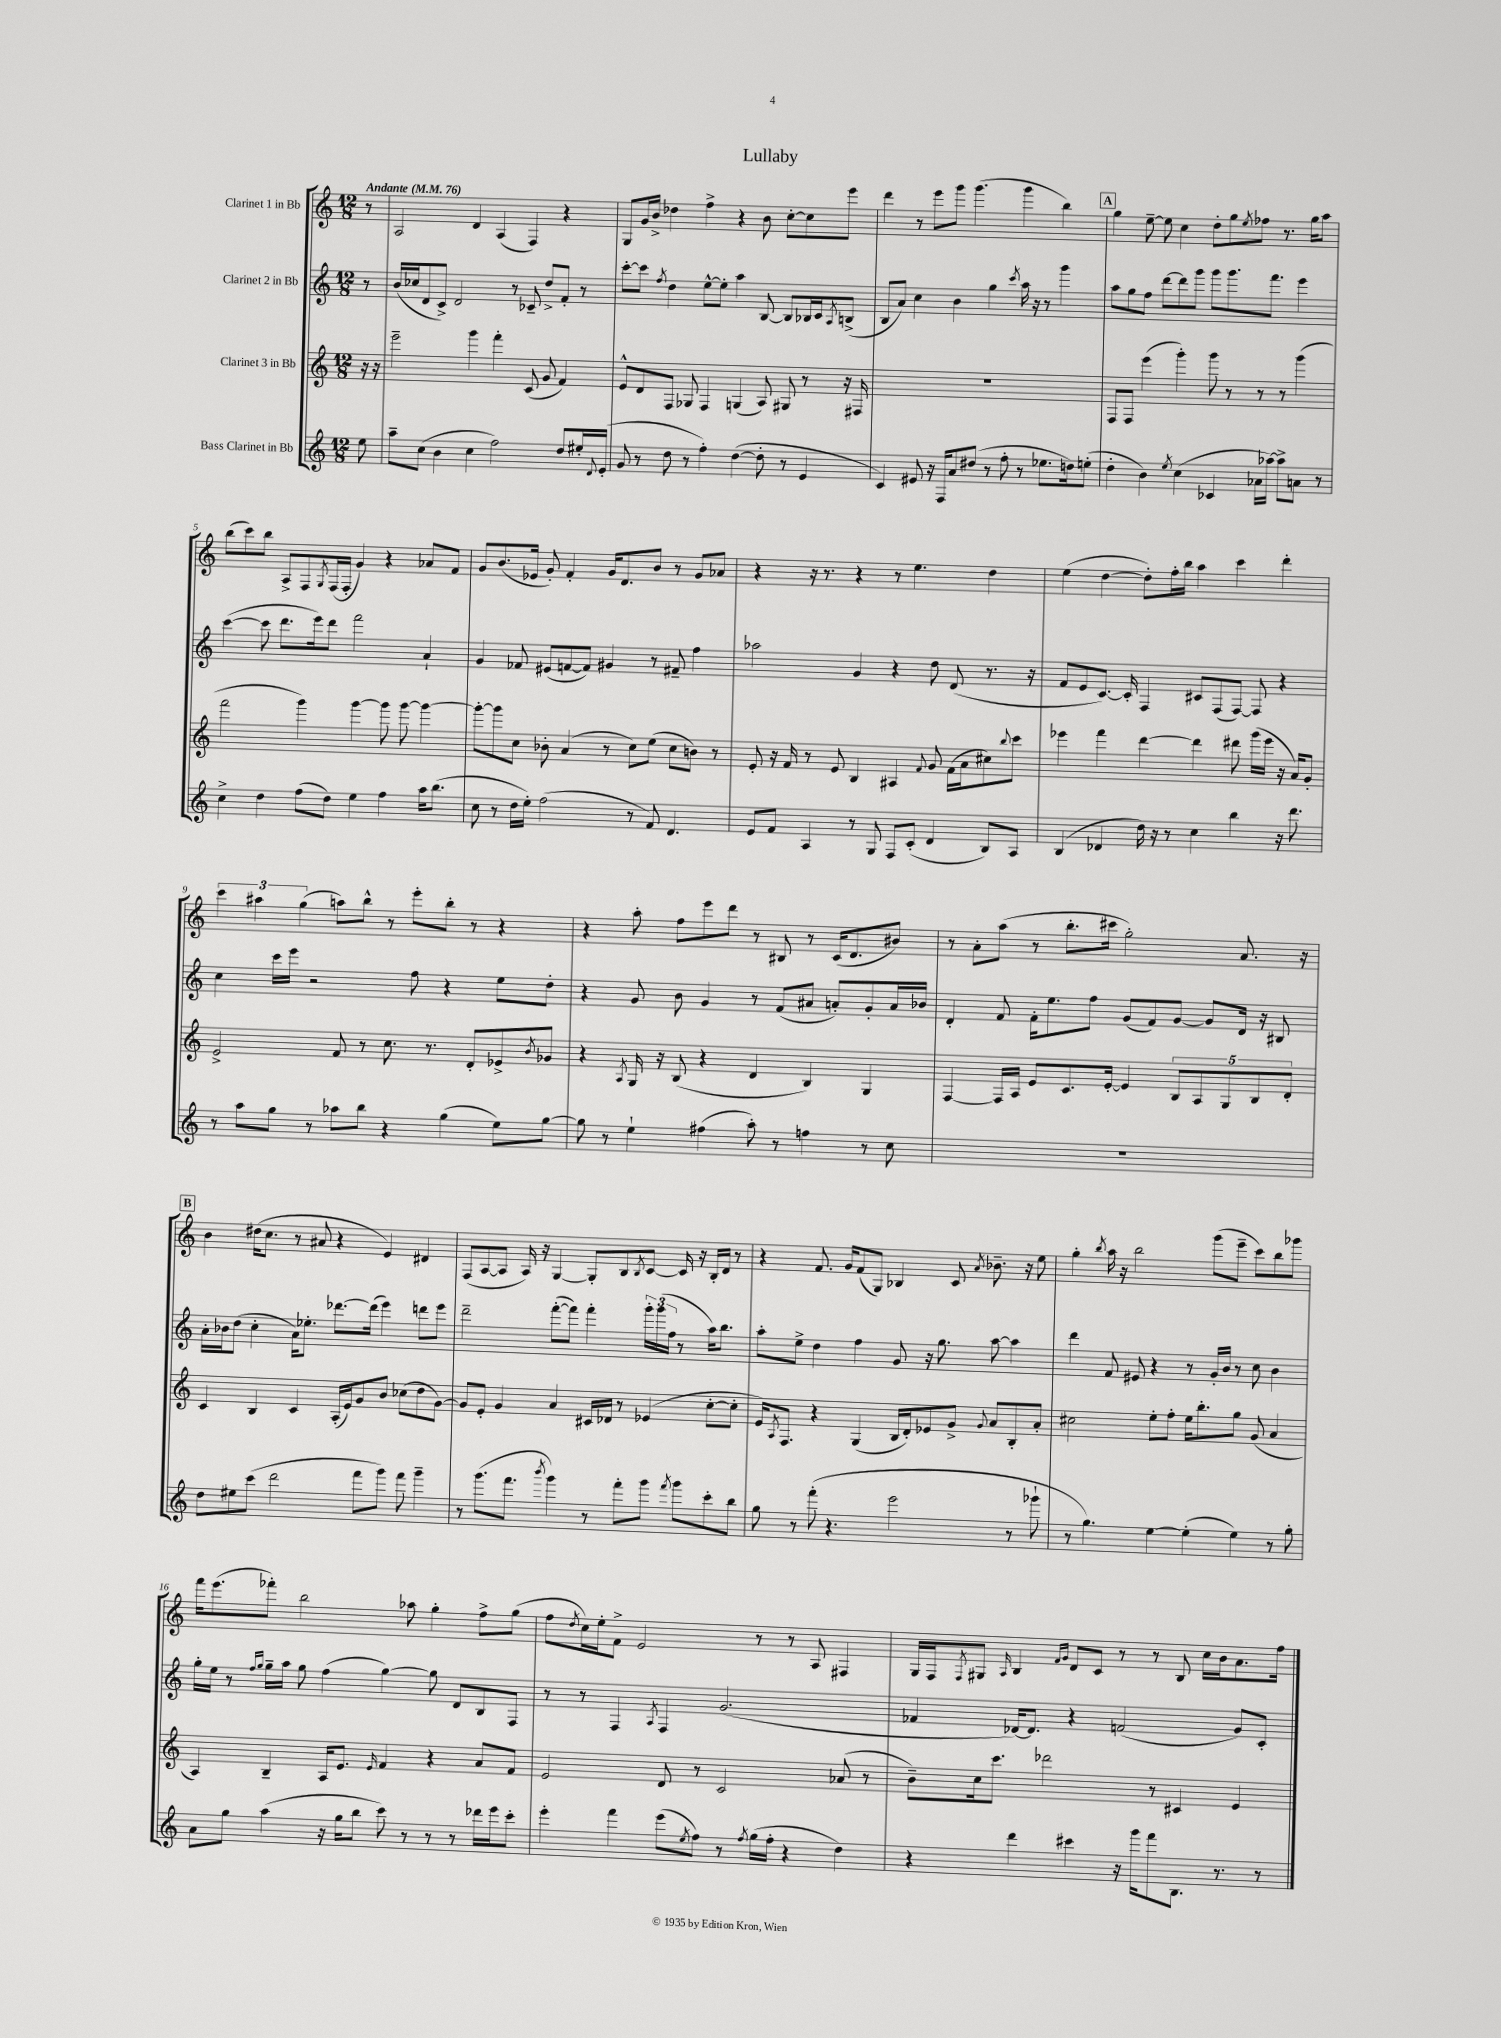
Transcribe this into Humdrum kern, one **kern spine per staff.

**kern	**kern	**kern	**kern
*staff4	*staff3	*staff2	*staff1
*clefG2	*clefG2	*clefG2	*clefG2
*k[]	*k[]	*k[]	*k[]
*M12/8	*M12/8	*M12/8	*M12/8
*MM76	*MM76	*MM76	*MM76
8ee	16r	8r	8r
.	16r	.	.
=	=	=	=
8aa~	2eee~	(16b	2A
.	.	16cc-	.
(8cc	.	8d	.
4b	.	8c^)	.
.	.	2d	.
4cc	4ggg	.	4d
2ff)	4fff'	.	(4A
.	.	8r	.
.	(8c	8c-~	4F)
.	8g	8dd^	.
8dd	4f)	8f'	4r
16ee#'	.	8r	.
8qqd	.	.	.
(16e'	.	.	.
=	=	=	=
8g	8e^^	[8ccc'	8G
8r	8d	8ccc]	16g
.	.	.	16b^
.	.	8qff	.
8dd	8F	4dd	4dd-
8r	8G-	.	.
4ff')	4F	[8ee^^	4ff^
.	.	8ee']	.
([4dd	(4G	4aa	4r
8dd']	8A)	[8B	8b
8r	8G#	8B]	[8cc'
4e	8r	16B-	8cc]
.	.	16c	.
.	.	8qA	.
.	16r	(8B^	8eee
.	16F#	.	.
=	=	=	=
4c)	1.r	8B	4ddd
.	.	8a)	.
8e#	.	4cc	8r
16r	.	.	8eee
16F	.	.	.
8a	.	4b	8ggg
(8dd#	.	.	(4.ggg
8r	.	4gg	.
8ff'	.	.	.
.	.	8qccc	.
8r	.	16aa	4ggg
.	.	16r	.
8.ee-	.	8r	.
.	.	4ggg	4bb)
16dd)	.	.	.
(8ee'	.	.	.
=	=	=	=
4dd'	8F	8aa	4gg
.	8F	8gg	.
4b)	(4eee	8ff	[8ee~
.	.	[8ddd	8ee]
8qee	.	.	.
(4cc	4ggg')	8ddd]	4cc
.	.	8ggg	.
4c-	8ggg	8ggg	8dd'
.	8r	8.ggg	8gg
.	.	.	8qee
16a-	8r	.	8ff-
[16aa-)	.	8.fff	.
8aa-^]	8r	.	8.r
8a	(4ggg	4eee	.
.	.	.	16gg
8r	.	.	8aa
=	=	=	=
4cc^	2fff	([4ccc	(8bb
.	.	.	8ccc)
4dd	.	8ccc]	8bb
.	.	8.ddd	8A^
(8ff	4ggg)	.	8F
.	.	16eee)	.
.	.	.	8qG
8dd)	.	8ddd	(16F
.	.	.	16F'
4ee	[4ggg	2fff	4g)
4ff	8ggg]	.	4r
.	[8ggg	.	.
16aa	4ggg_	4a`	8a-
(8.bb	.	.	.
.	.	.	8f
=	=	=	=
8cc	8ggg'_	4g	8g
8r	8ggg]	.	(8.b
16dd	8cc	8f-	.
16ee')	.	.	16e-
(2ff	8b-'	(8e#	8g')
.	(4a	[8f	4f'
.	.	8f])	.
.	8r	4g#	16g
.	.	.	8.d
8r	8cc)	.	.
8f)	(8ee	8r	8b
4.d	8cc	8f#~	8r
.	8b)	4ff	8g
.	8r	.	8a-
=	=	=	=
8e	8e'	2aa-	4r
8f	16r	.	.
.	16f	.	.
4A	8r	.	16r
.	.	.	8.r
.	8e	.	.
8r	4B	4g	4r
8G	.	.	.
8F	4A#	4r	8r
(8c'	.	.	4.ee
.	8qqf	.	.
4d	8g	8dd	.
.	(16f	(8d	.
.	16a	.	.
8B)	8cc#)	8.r	4dd
.	8qqbb	.	.
8A	8ccc	.	.
.	.	16r	.
=	=	=	=
(4B	4eee-	8f	(4ee
.	.	8e	.
4d-	4fff	[8.c)	[4dd
.	.	16c']	.
16dd)	[4ddd	4F	8dd'])
16r	.	.	.
8r	.	.	16ff'
.	.	.	16bb
4cc	4ddd]	8c#	4aa
.	.	(8F	.
4bb	8ddd#	[8F)	4ccc
.	(16ggg	8F]	.
.	16eee-	.	.
16r	16r	4r	4ddd'
8.ddd	16a)	.	.
.	8g'	.	.
=	=	=	=
8r	2e^	4cc	6ccc
8aa	.	.	.
.	.	.	6aa#
8gg	.	16ccc	.
.	.	16eee	.
.	.	.	(6gg
8r	.	2r	.
8aa-	8f	.	8aa)
8bb	8r	.	8bb^^
4r	8.cc	.	8r
.	.	8ff	8eee'
.	8.r	.	.
(4gg	.	4r	8bb'
.	8d'	.	8r
8ee)	8e-^	8ee	4r
.	8qb	.	.
[8gg	8g-	8dd'	.
=	=	=	=
8gg]	4r	4r	4r
8r	.	.	.
.	8qA	.	.
4ee`	16G	8g	8aa'
.	16r	.	.
.	(8B	8b	8ff
(4ff#	4r	4g	8eee
.	.	.	8ddd
8aa')	4d	8r	8r
8r	.	(8f	8B#
4ff	4B)	8a#	8r
.	.	8a')	(16c
.	.	.	8.d
8r	4G	8g'	.
8cc	.	16a	8b#)
.	.	16b-	.
=	=	=	=
1.r	[4F	4d'	8r
.	.	.	8a'
.	16F]	8f	(8aa
.	16A	.	.
.	8e	16f'	8r
.	.	8.ee	.
.	8.c	.	8.bb'
.	.	8ff	.
.	[16e'	.	16ccc#
.	4e]	(8g	2gg')
.	.	8f)	.
.	10B	[8g	.
.	10A	.	.
.	.	8g]	.
.	10G	.	.
.	.	16d	8.a
.	10B	.	.
.	.	16r	.
.	.	8B#	.
.	10d'	.	.
.	.	.	16r
=	=	=	=
8dd	4c	16a'	4b
.	.	16b-	.
8ee#	.	(8dd	.
(8ccc	4B	4cc'	(16dd#
.	.	.	8.cc
2ddd	.	.	.
.	4c	16a)	8r
.	.	8.ee-'	.
.	.	.	8a#
.	(16A'	[8.ddd-	4r
.	16e)	.	.
8fff	8g	.	.
.	.	(16ddd-]	.
8ggg)	8b	4eee)	4e)
8fff	(8cc-	.	.
4ggg~	8dd	8ddd	4d#
.	[8g)	8eee	.
=	=	=	=
8r	8g]	2ddd~	(8F
(8.ggg	8e'	.	[8A
.	4g	.	8A]
8.fff	.	.	.
.	.	.	16A)
.	.	.	16r
8qbbb	.	.	.
4ggg)	4a	([8fff'	[4G
.	.	8fff])	.
8r	16c#	4fff'	8G']
.	16d-	.	.
8fff'	8r	.	8B
.	.	.	8qB
8ggg	(4e-	24ggg'	[8c
.	.	(24ggg	.
.	.	24ff	.
8qfff	.	.	.
8ggg	.	8r	16c]
.	.	.	16r
8ccc'	[8cc'	16aa)	16B'
.	.	8.bb	16d
8bb	8cc']	.	8r
=	=	=	=
8gg	16e)	8aa'	4r
.	8qA	.	.
.	8.F	.	.
8r	.	8ee^	.
(8fff'	4r	4dd	8.f
4.r	.	.	.
.	.	.	16g
.	(4G	4ff	(8f
.	.	.	8G)
2eee	16B	8g	4B-
.	16d')	.	.
.	8e-	16r	.
.	.	8.gg	.
.	8g^	.	8c
.	8qqg	.	8qa
.	8a	[8aa	8.b-~
8r	8B'	4aa]	.
.	.	.	16r
8ggg-`	8a'	.	8ee
=	=	=	=
8r	2cc#	4ddd	4gg'
4.gg)	.	.	.
.	.	.	8qbb
.	.	8f	16aa
.	.	.	16r
.	.	8e#	2bb
[4ee	8ee'	4r	.
.	8ff'	.	.
(4ee']	16ee	8r	.
.	8.bb'	.	.
.	.	16g'	(8ggg
.	.	16b	.
4ee)	8gg	8r	8eee~
.	(8g	8cc	8ccc)
8r	4a	4b	8bb
8gg'	.	.	8ggg-
=	=	=	=
8a	4A)	16gg'	16fff
.	.	16ee	(8.eee
8gg	.	8r	.
.	.	16qqff	.
.	.	16qqgg	.
(4aa	4B~	16gg~	8fff-')
.	.	16aa	.
.	.	8gg	2bb
16r	16A	(4ff	.
16gg	8.e	.	.
8bb	.	.	.
.	16qqe	.	.
8ccc)	4f	[4gg)	.
8r	.	.	8aa-
8r	4r	8gg]	4gg'
8r	.	8d	.
16ddd-	8a	8B	8ff^
16eee	.	.	.
8ccc'	8f	8F	(8gg
=	=	=	=
4eee'	2e	8r	8ff
.	.	.	8qdd
.	.	8r	16cc)
.	.	.	16ee'
4fff	.	4F	8f^
.	.	.	2e
.	.	8qA	.
(8eee	8d	4F	.
8qee	.	.	.
8ff)	8r	.	.
8r	2c	(2.g	.
8qff	.	.	.
(16gg	.	.	8r
16ff'	.	.	.
4r	.	.	8r
.	.	.	8A
4dd)	(8a-	.	4F#
.	8r	.	.
=	=	=	=
4r	8b~)	4f-	16G
.	.	.	16F
.	.	.	8qF
.	16cc	.	8G#
.	8.ccc	.	.
.	.	.	16qqA
4ddd	.	[16d-)	4B
.	.	8.d-]	.
.	2ddd-	.	.
.	.	.	16qqf
.	.	.	16qqg
4ccc#	.	4r	8d
.	.	.	8c
16r	.	(2f	8r
16ggg	.	.	.
8fff	8r	.	8r
8.B	4c#	.	8B
.	.	.	16cc
8.r	.	.	16b
.	4e	8g)	8.a
8r	.	8c'	.
.	.	.	16ff
==	==	==	==
*-	*-	*-	*-
